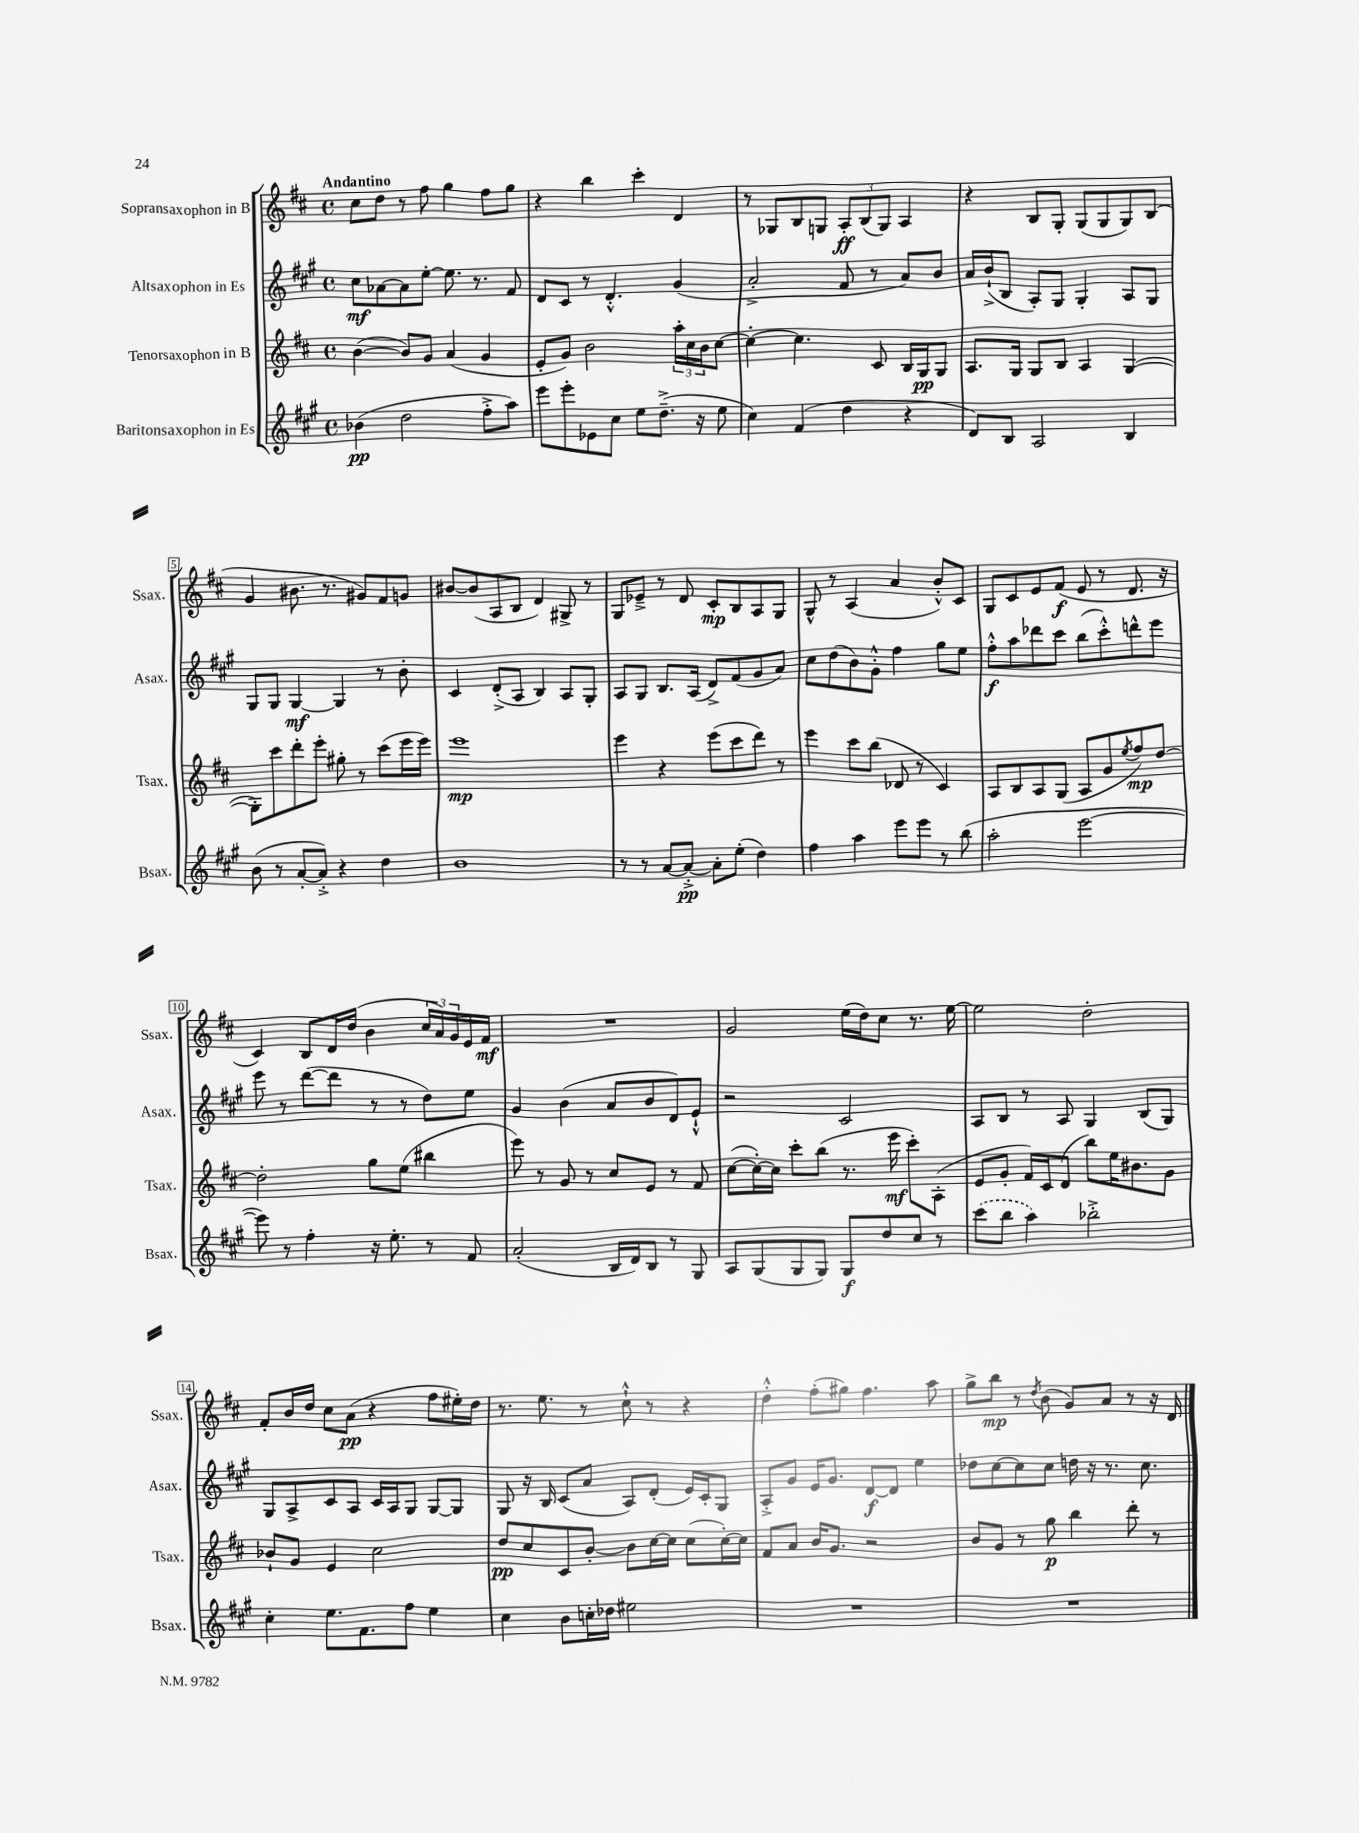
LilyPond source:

<<
\new StaffGroup <<
\new Staff = "s0" \with { instrumentName = "Sopransaxophon in B" shortInstrumentName = "Ssax." } {
    \clef treble \key d \major \defaultTimeSignature \time 4/4 \tempo "Andantino"
    cis''8 d''8 r8 fis''8 g''4 fis''8 g''8 |
    r4 b''4 cis'''4-. d'4 |
    r8 ges8 b8 g8 \tuplet 3/2 { a8-.\ff b8( g8) } a4 |
    r4 b8 g8-. g8( g8 g8) b8( |
    g'4 bis'8. r8. gis'8) fis'8 g'8 |
    bis'8~ bis'8( a8 b8 d'4) gis8-> r8 |
    g8 ees'8---> r8 d'8 cis'8-.\mp b8 a8 g8 |
    g8-^ r8 a4( a'4 b'8-.-^) cis'8 |
    g8 cis'8 e'8 fis'8\f( e'8 r8 d'8. r16 |
    cis'4) b8 d'16 d''16( b'4 \tuplet 3/2 { cis''16 a'16) g'16 } e'16 fis'16\mf |
    R1 |
    g'2 e''16( d''16) cis''8 r8. e''16~ |
    e''2 d''2-. |
    fis'8-. b'16 d''16 cis''8 a'8\pp( r4 fis''8 eis''16-.) d''16 |
    r8. e''8. r8 cis''8-!-^ r8 r4 |
    d''4-.-^ fis''8-.( gis''8) fis''4. a''8 |
    g''8-> b''8\mp r8 \acciaccatura { d''8 } b'8( g'8) a'8 r8 r16 d'16 \bar "|." |
}
\new Staff = "s1" \with { instrumentName = "Altsaxophon in Es" shortInstrumentName = "Asax." } {
    \clef treble \key a \major \defaultTimeSignature \time 4/4
    cis''8\mf aes'8~ aes'8 e''8~-. e''8. r8. fis'8 |
    d'8 cis'8 r8 d'4.-.-^ gis'4( |
    a'2-.-> fis'8 r8 a'8) b'8 |
    a'16 b'16-!->( b8 a8-.) gis8 gis4-. a8 gis8 |
    gis8 gis8 gis4~\mf gis4 r8 b'8-. |
    cis'4 d'8-.->( a8 b4) a8 gis8-. |
    a8 gis8 b8. a16( d'8->) fis'8( gis'8 a'8) |
    cis''8 d''8( b'8) gis'8-.-^ fis''4 gis''8 e''8 |
    fis''8-.-^\f a''8 des'''8 cis'''8 b''8( cis'''8-.-^) d'''8-^ e'''8 |
    e'''8 r8 d'''8~( d'''8 r8 r8 d''8) e''8 |
    gis'4 b'4( a'8 b'8 d'8) e'8-!-^ |
    r2 cis'2 |
    a8 b8 r8 a8 gis4 b8( gis8) |
    gis8 a8-> cis'8 a8 cis'16 a16 gis8 gis8~ gis8 |
    gis8 r16 b16 cis'8( a'8 a8) d'8-.( e'16) cis'16-. gis8 |
    a8-.-> gis'8 e'16 gis'8. d'8~\f d'8 e''4 |
    des''8 cis''8~ cis''8 cis''8 d''16 r16 r8. cis''8. \bar "|." |
}
\new Staff = "s2" \with { instrumentName = "Tenorsaxophon in B" shortInstrumentName = "Tsax." } {
    \clef treble \key d \major \defaultTimeSignature \time 4/4
    b'4~( b'8) g'8 a'4( g'4 |
    e'8-. g'8) b'2 \tuplet 3/2 { a''16-. cis''16 b'16 } cis''8~ |
    cis''4~-. cis''4. cis'8 b16 g16\pp g8 |
    a8. g16 g8 b8 a4 g4~( |
    g8-.) cis'''8 d'''8-. e'''8-. gis''8-. r8 cis'''8( e'''16 e'''16) |
    e'''1\mp |
    e'''4 r4 e'''8( cis'''8 d'''8) r8 |
    e'''4 cis'''8 b''8( des'8 r8 cis'4) |
    a8 b8 a8 g8( a8 g'8 \acciaccatura { e''8 } fis''8\mp) d''8~ |
    d''2-. g''8 e''8( bis''4 |
    e'''8) r8 g'8 r8 cis''8 e'8 r8 fis'8 |
    cis''8~( cis''16~-.) cis''16 cis'''8-. b''8( r8. e'''16\mf cis'''8-.) a8-.( |
    e'8 g'8-. fis'16) cis'16 d'8( b''8) e''16 bis'8. g'8 |
    bes'8-! g'8 e'4 cis''2 |
    d''8\pp cis''8 cis'8 b'8~-. b'8 cis''16~ cis''16 cis''8( cis''16~-.) cis''16 |
    fis'8 a'8 b'16 g'8. r2 |
    b'8 g'8 r8 g''8\p b''4 d'''8-. r8 \bar "|." |
}
\new Staff = "s3" \with { instrumentName = "Baritonsaxophon in Es" shortInstrumentName = "Bsax." } {
    \clef treble \key a \major \defaultTimeSignature \time 4/4
    bes'4\pp( d''2 fis''8-.-> a''8) |
    e'''8 e'''8-. ees'8 cis''8 e''8 d''8.--->( r16 e''8 |
    cis''4) fis'4( d''4 r4 |
    d'8) b8 a2 b4 |
    b'8( r8 a'8~-. a'8-.->) r4 d''4 |
    b'1 |
    r8 r8 a'8~ a'8~-.->\pp a'8-. e''8-.( d''4) |
    fis''4 a''4 e'''8 e'''8 r8 b''8( |
    a''2-. e'''2~ |
    e'''8) r8 fis''4-. r16 e''8.-. r8 fis'8 |
    a'2-.( b16 d'16) b8 r8 gis8 |
    a8 gis8( gis8 gis8) gis8\f d''8 cis''8 r8 |
    \once \slurDashed cis'''8( b''8 a''4) bes''2-.-> |
    cis''4-. e''8. fis'8. fis''8 e''4 |
    cis''4 b'8 c''16-. des''16 eis''2 |
    R1 |
    R1 \bar "|." |
}
>>
>>
\layout { \context { \Score \override BarNumber.stencil = #(make-stencil-boxer 0.1 0.3 ly:text-interface::print) } }
